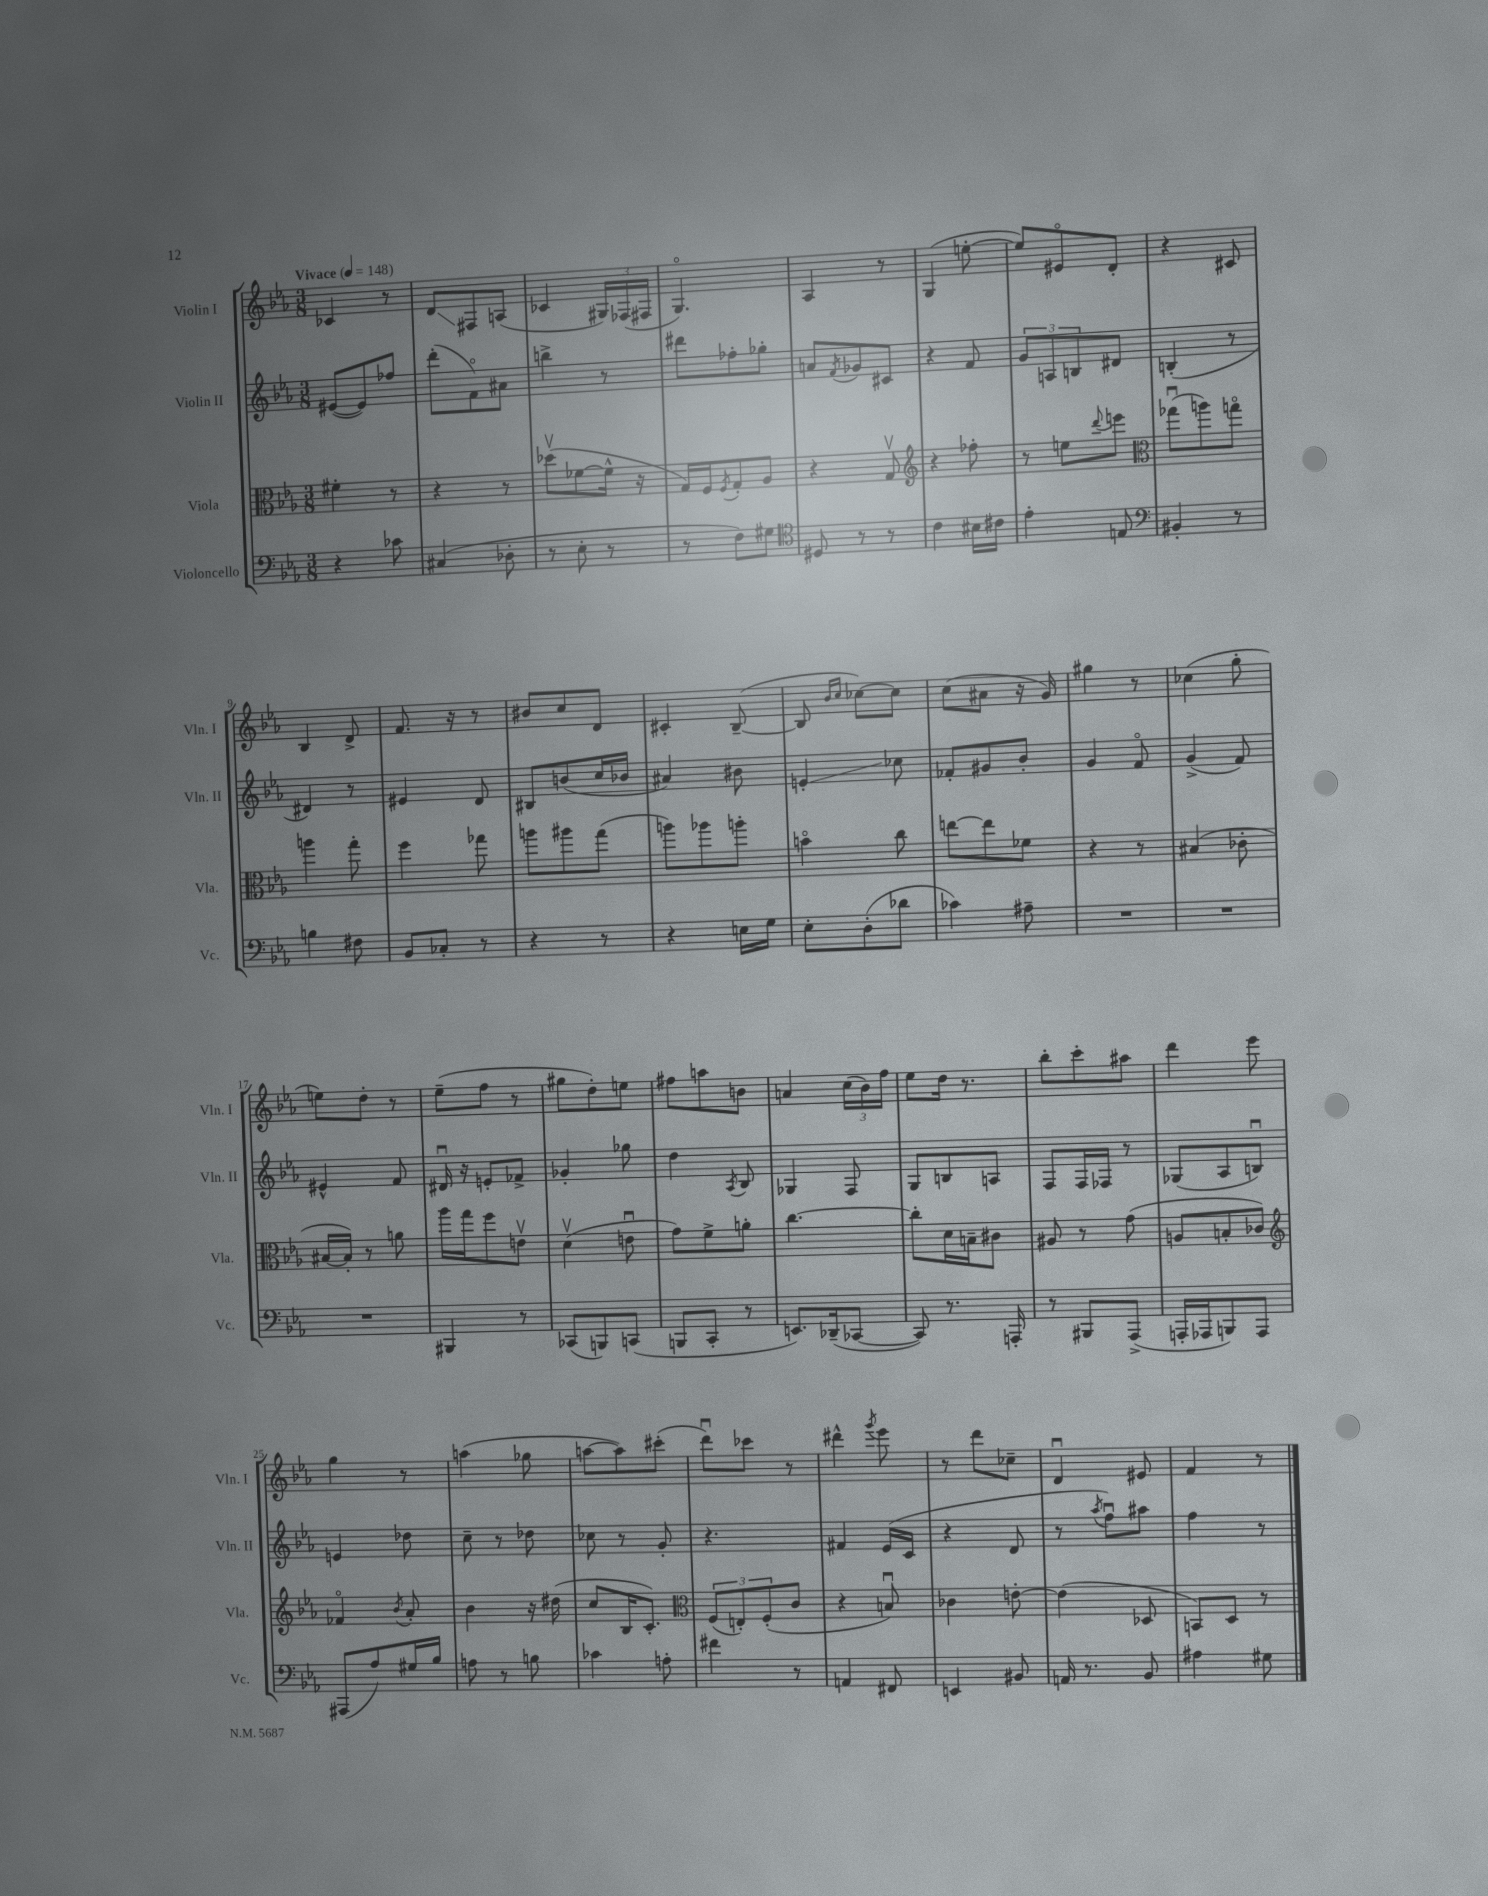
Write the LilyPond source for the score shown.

<<
\new StaffGroup <<
\new Staff = "s0" \with { instrumentName = "Violin I" shortInstrumentName = "Vln. I" } {
    \clef treble \key ees \major \numericTimeSignature \time 3/8 \tempo "Vivace" 4 = 148
    ces'4 r8 |
    d'8\glissando fis8 a8( |
    ces'4 \tuplet 3/2 { gis16) fes16( fis16 } |
    g4.\flageolet) |
    aes4 r8 |
    g4( e''8~-. |
    e''8) eis'8\flageolet d'8-. |
    r4 cis'8 |
    bes4 d'8-> |
    f'8. r16 r8 |
    bis'8 c''8 d'8 |
    cis'4-. bes8~--( |
    bes8 \grace { bes'16 c''16 } ces''8~) ces''8 |
    c''8( ais'8 r16 g'16) |
    gis''4 r8 |
    ces''4( g''8-. |
    e''8) d''8-. r8 |
    ees''8--( f''8 r8 |
    gis''8 d''8-.) e''8 |
    fis''8 a''8 b'8 |
    a'4 \tuplet 3/2 { c''16( bes'16) f''16 } |
    ees''8 d''16 r8. |
    bes''8-. c'''8-. ais''8 |
    d'''4 ees'''8 |
    g''4 r8 |
    a''4( ges''8 |
    a''8~ a''8) cis'''8-.( |
    d'''8\downbow) ces'''8 r8 |
    dis'''4-^ \acciaccatura { g'''8 } ees'''8 |
    r8 d'''8 ces''8-- |
    d'4\downbow eis'8 |
    f'4 r8 \bar "|." |
}
\new Staff = "s1" \with { instrumentName = "Violin II" shortInstrumentName = "Vln. II" } {
    \clef treble \key ees \major \numericTimeSignature \time 3/8
    eis'8~( eis'8) fes''8 |
    d'''8-.( f'8\flageolet) ais'8 |
    b''4-> r8 |
    dis'''8 fes''8-. ges''8-. |
    a'8 \acciaccatura { f'8 } ges'8 cis'8 |
    r4 f'8 |
    \tuplet 3/2 { g'8 a8 b8 } dis'8 |
    b4-.( r8 |
    dis'4) r8 |
    eis'4 d'8 |
    bis8 b'8( c''16 bes'16 |
    ais'4) bis'8 |
    e'4-.\glissando ces''8 |
    fes'8-. gis'8 bes'8-. |
    g'4 f'8\flageolet |
    g'4->( f'8) |
    eis'4-^ f'8 |
    dis'16\downbow r16 e'8-. fes'8-> |
    ges'4-. ges''8 |
    d''4 \acciaccatura { aes8 } bes8 |
    ges4 f8 |
    g8 b8 a8 |
    f8 f16 fes16 r8 |
    ges8( aes8 b8\downbow) |
    e'4 des''8 |
    c''8-- r8 des''8 |
    ces''8 r8 g'8-. |
    r4. |
    fis'4 ees'16( c'16 |
    r4 d'8 |
    r8 \acciaccatura { aes''8 } f''8\downbow) ais''8 |
    f''4 r8 \bar "|." |
}
\new Staff = "s2" \with { instrumentName = "Viola" shortInstrumentName = "Vla." } {
    \clef alto \key ees \major \numericTimeSignature \time 3/8
    fis'4-. r8 |
    r4 r8 |
    des''8\upbow( fes'8~ fes'16-^ r16 |
    g16) f16 \acciaccatura { f8 } g8-. aes8 |
    r4 g8\upbow |
    \clef treble r4 fes''8-. |
    r8 e''8 \appoggiatura { d'''8 } e'''8 |
    \clef alto ges''8\downbow( a''8) g''8\flageolet |
    a''4 g''8-. |
    f''4 ges''8 |
    a''8 ais''8 g''8( |
    a''8) aes''8 a''8-. |
    b'4\flageolet c''8 |
    e''8~ e''8 fes'8 |
    r4 r8 |
    bis4( ces'8-. |
    bis16~ bis16-.) r8 a'8 |
    aes''16 g''16 f''8 e'8\upbow |
    d'4\upbow( e'8\downbow |
    g'8) f'8-> a'8-. |
    c''4.~ |
    c''8-. d'16 b16-- cis'8 |
    ais8 r8 g'8( |
    a8 b8-. ces'8) |
    \clef treble fes'4\flageolet \acciaccatura { bes'8 } aes'8-. |
    bes'4 r16 dis''16( |
    c''8 bes16 c'8.-.) |
    \clef alto \tuplet 3/2 { f8( e8-.) f8-.( } c'8 |
    r4 b8\downbow) |
    ces'4 e'8~-. |
    e'4( des8 |
    b,8) d8 r8 \bar "|." |
}
\new Staff = "s3" \with { instrumentName = "Violoncello" shortInstrumentName = "Vc." } {
    \clef bass \key ees \major \numericTimeSignature \time 3/8
    r4 ces'8 |
    cis4( des8-. |
    r8 ees8-. r8 |
    r8 f8) gis8 |
    \clef tenor dis8 r8 r8 |
    c'4 bis16 cis'16 |
    ees'4-. e8 |
    \clef bass bis,4-. r8 |
    b4 fis8 |
    bes,8 ces8-. r8 |
    r4 r8 |
    r4 e16 g16 |
    ees8-. d8-.( des'8 |
    ces'4) ais8-- |
    R4. |
    R4. |
    R4. |
    bis,,4 r8 |
    ces,8( b,,8) c,8( |
    b,,8 c,8-. r8 |
    e,8.) des,16--( ces,8~ |
    ces,8) r8. a,,16-. |
    r8 bis,,8 aes,,8->( |
    a,,16-. aes,,16 b,,8) aes,,8 |
    ais,,8( aes8) gis16 bes16 |
    a8 r8 b8 |
    ces'4 a8-. |
    fis'4 r8 |
    a,4 fis,8 |
    e,4 bis,8 |
    a,16 r8. bes,8 |
    ais4 gis8 \bar "|." |
}
>>
>>
